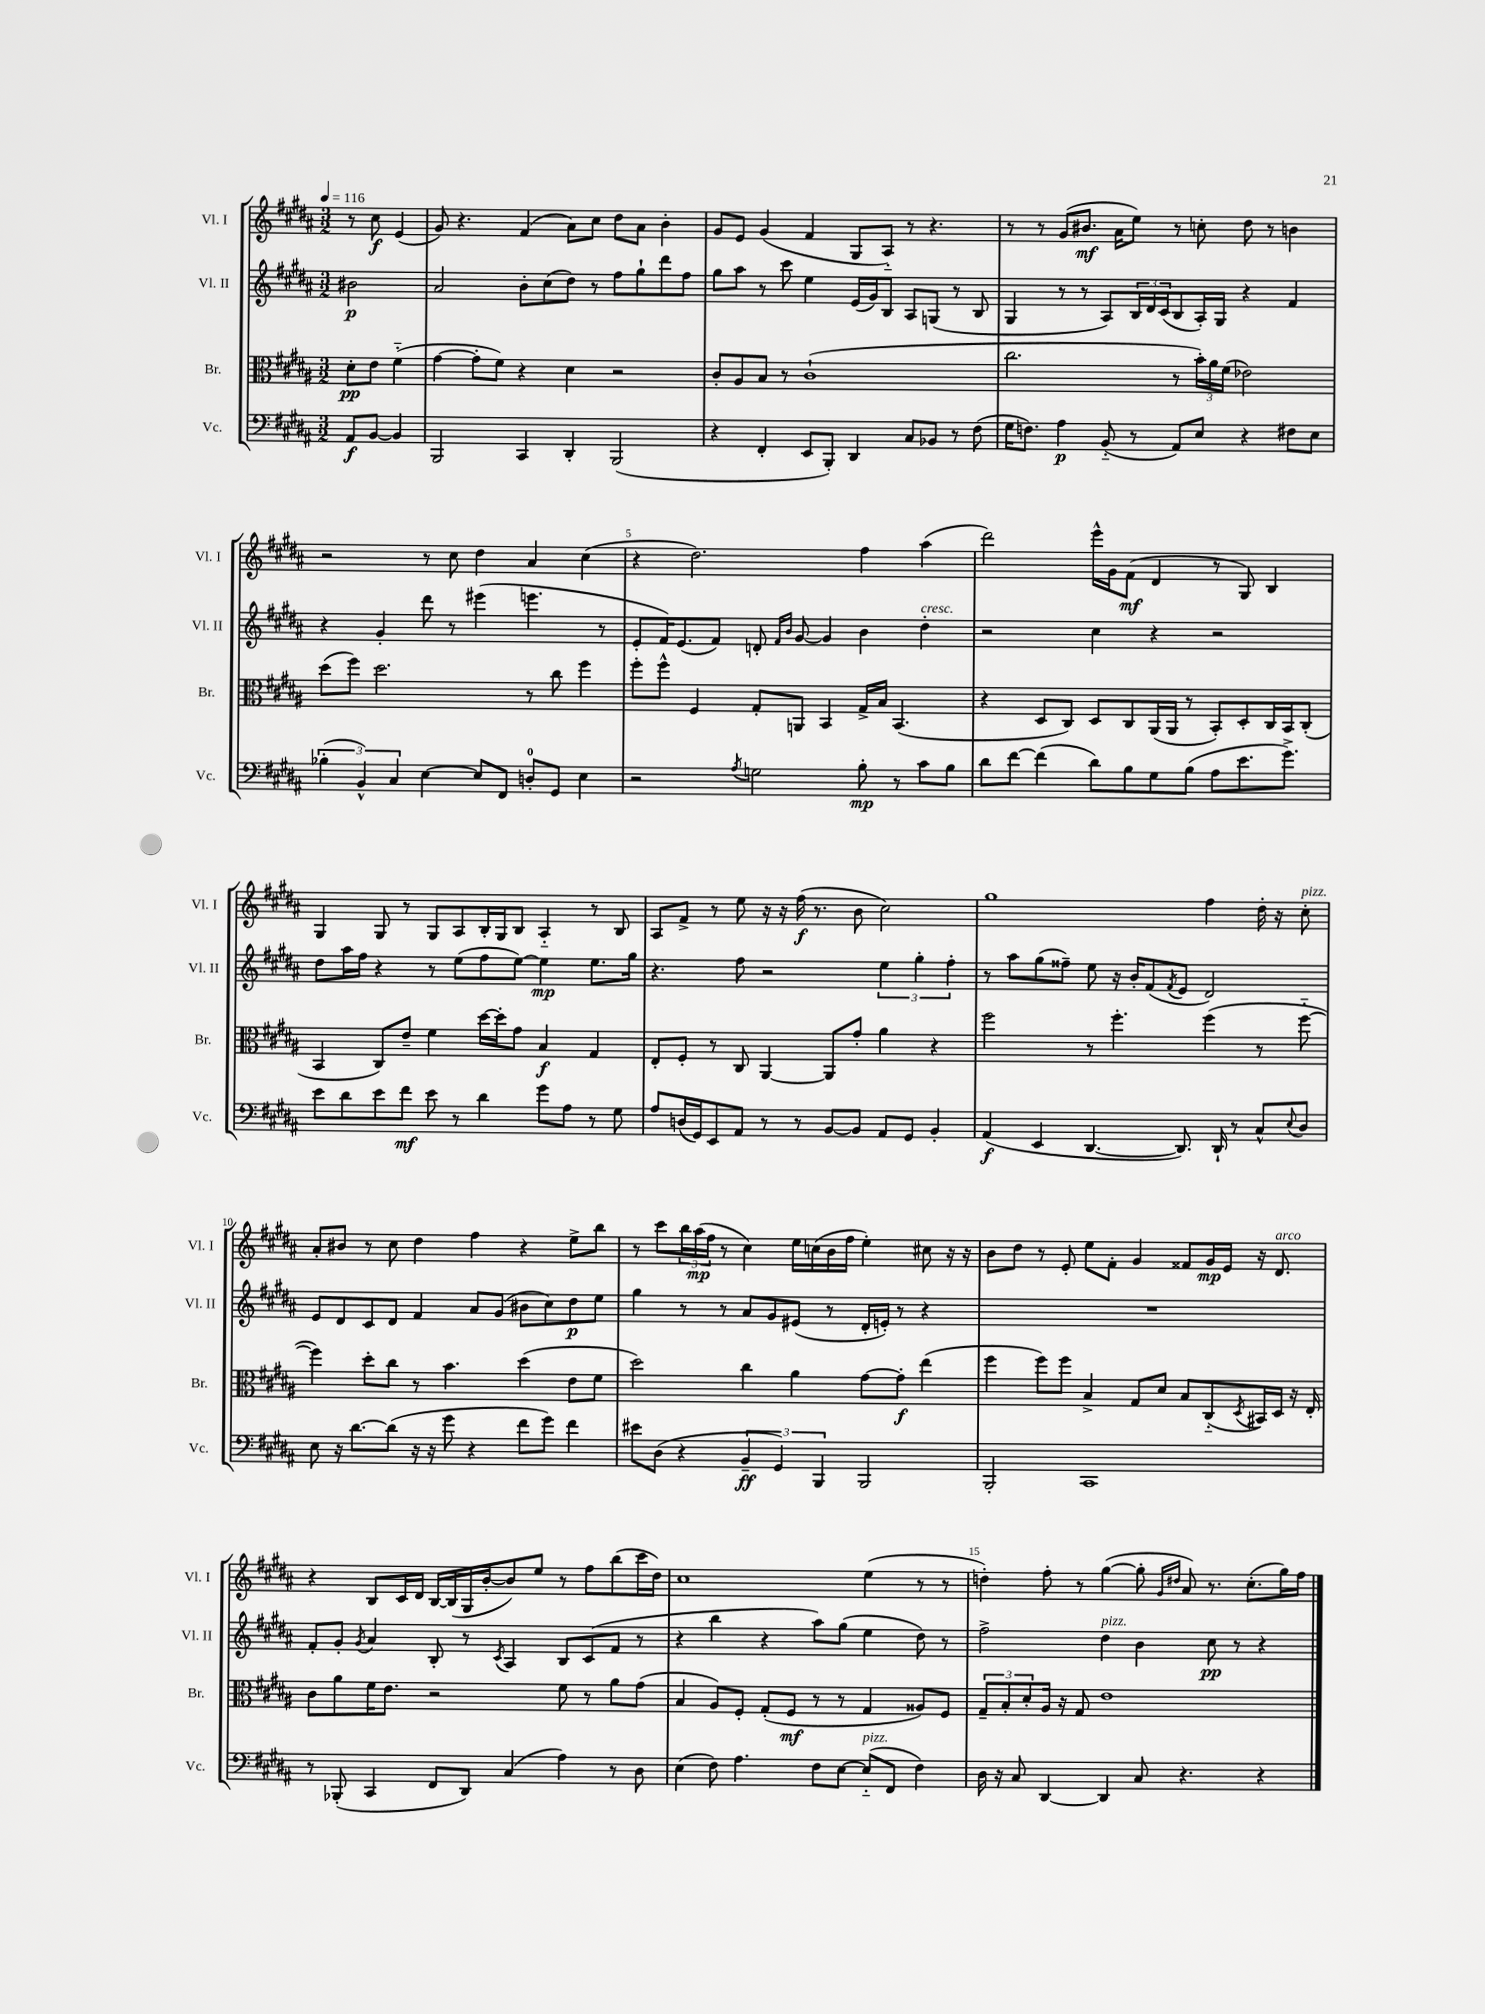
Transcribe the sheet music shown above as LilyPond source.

<<
\new StaffGroup <<
\new Staff = "s0" \with { instrumentName = "Vl. I" shortInstrumentName = "Vl. I" } {
    \clef treble \key b \major \numericTimeSignature \time 3/2 \partial 2 \tempo 4 = 116
    r8 cis''8\f e'4( |
    gis'8) r4. fis'4( ais'8) cis''8 dis''8 ais'8 b'4-. |
    gis'8 e'8 gis'4( fis'4 gis8 ais8-_) r8 r4. |
    r8 r8 gis'8( bis'8.\mf ais'16 e''8) r8 c''8-. dis''8 r8 b'4 |
    r2 r8 cis''8 dis''4 ais'4 cis''4( |
    r4 dis''2.) fis''4 ais''4( |
    dis'''2) e'''16-^ gis'16 fis'8\mf( dis'4 r8 gis8) b4 |
    gis4 gis8 r8 gis8 ais8 b16-. gis16 b8 ais4-_ r8 b8 |
    ais8 fis'8-> r8 e''8 r16 r16 fis''16\f( r8. b'8 cis''2) |
    gis''1 fis''4 dis''16-. r16 cis''8-.^\markup { \italic "pizz." } |
    ais'8-. bis'8 r8 cis''8 dis''4 fis''4 r4 e''8-> b''8 |
    r8 cis'''8 \tuplet 3/2 { b''16 ais''16\mp( fis''16 } r8 cis''4) e''16 c''16( b'16 fis''16 e''4-.) cis''8 r16 r16 |
    b'8 dis''8 r8 e'8-. e''8 fis'8-. gis'4 fisis'8 gis'16\mp e'16 r16 dis'8.^\markup { \italic "arco" } |
    r4 b8 cis'16 dis'16 b16~ b16( gis16 b'16~-. b'8) e''8 r8 fis''8 b''8( cis'''16 dis''16) |
    cis''1 e''4( r8 r8 |
    d''4-.) fis''8-. r8 gis''4~( gis''8-. \grace { gis'16 dis''16 } ais'8) r8. cis''8.-.( gis''16) fis''16 \bar "|." |
}
\new Staff = "s1" \with { instrumentName = "Vl. II" shortInstrumentName = "Vl. II" } {
    \clef treble \key b \major \numericTimeSignature \time 3/2 \partial 2
    bis'2\p |
    ais'2 b'8-. cis''8( dis''8) r8 fis''8 gis''8-! dis'''8 fis''8 |
    gis''8 ais''8 r8 cis'''8 e''4 e'16( gis'16) b8 ais8 g8( r8 b8 |
    gis4 r8 r8 ais8) \tuplet 3/2 { b16 dis'16 cis'16( } b8 ais16-.) gis16 r4 fis'4 |
    r4 gis'4-. dis'''8 r8 eis'''4( e'''4. r8 |
    e'8-. fis'16) e'8.( fis'8) d'8-. \grace { fis'16 b'16 } gis'8~ gis'4 b'4 dis''4-.^\markup { \italic "cresc." } |
    r2 cis''4 r4 r2 |
    dis''8 ais''16 fis''16 r4 r8 e''8( fis''8 e''8~) e''4\mp e''8. gis''16 |
    r4. fis''8 r2 \tuplet 3/2 { e''4 gis''4-. fis''4-. } |
    r8 ais''8 gis''8( fisis''8--) e''8 r16 b'16-. fis'8( \acciaccatura { fis'8 } e'8 dis'2) |
    e'8 dis'8 cis'8 dis'8 fis'4 ais'8 gis'8( bis'8 cis''8) dis''8\p e''8 |
    gis''4 r8 r8 ais'8 gis'8 eis'8( r8 dis'16-. e'16-.) r8 r4 |
    R1. |
    fis'8-. gis'8-. \acciaccatura { gis'8 } ais'4 b8-. r8 \acciaccatura { cis'8 } ais4 b8 cis'8( fis'8 r8 |
    r4 b''4 r4 ais''8) gis''8( e''4 dis''8) r8 |
    fis''2-> dis''4^\markup { \italic "pizz." } b'4 cis''8\pp r8 r4 \bar "|." |
}
\new Staff = "s2" \with { instrumentName = "Br." shortInstrumentName = "Br." } {
    \clef alto \key b \major \numericTimeSignature \time 3/2 \partial 2
    dis'8-.\pp e'8 fis'4-_( |
    gis'4~ gis'8-. fis'8) r4 dis'4 r2 |
    cis'8-. ais8 b8 r8 cis'1-!( |
    cis''2. r8 \tuplet 3/2 { b'16-.) ais'16 fis'16( } ees'2) |
    dis''8( fis''8) dis''2. r8 cis''8 fis''4 |
    fis''8-. fis''8-^ fis4 gis8-. a,8 b,4 gis16-> b16 b,4.( |
    r4 dis8 cis8) dis8 cis8 ais,16( ais,16 r8 b,8-.) dis8-. cis16 b,16 cis8-.( |
    b,4 cis8) e'8-- fis'4 dis''16~ dis''16-. gis'8 b4\f gis4 |
    e8-. fis8-. r8 cis8 ais,4~ ais,8 gis'8-. ais'4 r4 |
    fis''2 r8 fis''4.-. fis''4( r8 fis''8~-_ |
    fis''4) dis''8-. cis''8 r8 b'4. dis''4( e'8 fis'8 |
    dis''2) cis''4 ais'4 gis'8~ gis'8-.\f e''4( |
    fis''4 fis''8) fis''8 b4-> gis8 dis'8 b8 cis8-_( \acciaccatura { dis8 } bis,16) dis16 r16 e16-. |
    cis'8 ais'8 fis'16 e'8. r2 fis'8 r8 ais'8 gis'8( |
    b4 ais8) fis8-. gis8-.( fis8\mf r8 r8 gis4 aisis8) fis8 |
    \tuplet 3/2 { gis8-- b8-. dis'8-. } ais16 r16 gis8 e'1 \bar "|." |
}
\new Staff = "s3" \with { instrumentName = "Vc." shortInstrumentName = "Vc." } {
    \clef bass \key b \major \numericTimeSignature \time 3/2 \partial 2
    ais,8\f b,8~ b,4 |
    b,,2 cis,4 dis,4-. b,,2( |
    r4 fis,4-. e,8 b,,8-.) dis,4 cis8 bes,8 r8 fis8( |
    gis16 f8.) ais4\p b,8-_( r8 ais,8) e8 r4 fis8 e8 |
    \tuplet 3/2 { bes4-.( b,4-^) cis4 } e4~ e8 fis,8 d8-0-. gis,8 e4 |
    r2 \acciaccatura { ais8 } g2 b8-.\mp r8 cis'8 b8 |
    dis'8 fis'8~ fis'4( dis'8) b8 gis8 b8( ais8 e'8. gis'8.->) |
    e'8 dis'8 e'8 fis'8\mf e'8 r8 dis'4 gis'8 ais8 r8 gis8 |
    ais8 d16( gis,16) e,8 ais,8 r8 r8 b,8~ b,8 ais,8 gis,8 b,4-. |
    ais,4\f( e,4 dis,4.~ dis,8.) dis,16-! r8 cis8-^ \appoggiatura { e8 } dis8 |
    e8 r16 dis'8.~ dis'8( r16 r16 gis'8 r4 fis'8 gis'8) fis'4 |
    eis'8 dis8( r4 \tuplet 3/2 { b,4--\ff gis,4) b,,4 } b,,2 |
    b,,2-. cis,1 |
    r8 bes,,8-.( cis,4 fis,8 dis,8) cis4( ais4) r8 dis8 |
    e4( fis8) ais4. fis8 e8~ e8-_^\markup { \italic "pizz." }( fis,8 fis4) |
    dis16 r16 cis8 dis,4~ dis,4 cis8 r4. r4 \bar "|." |
}
>>
>>
\layout { \context { \Score \override BarNumber.break-visibility = ##(#f #t #t) barNumberVisibility = #(every-nth-bar-number-visible 5) } }
